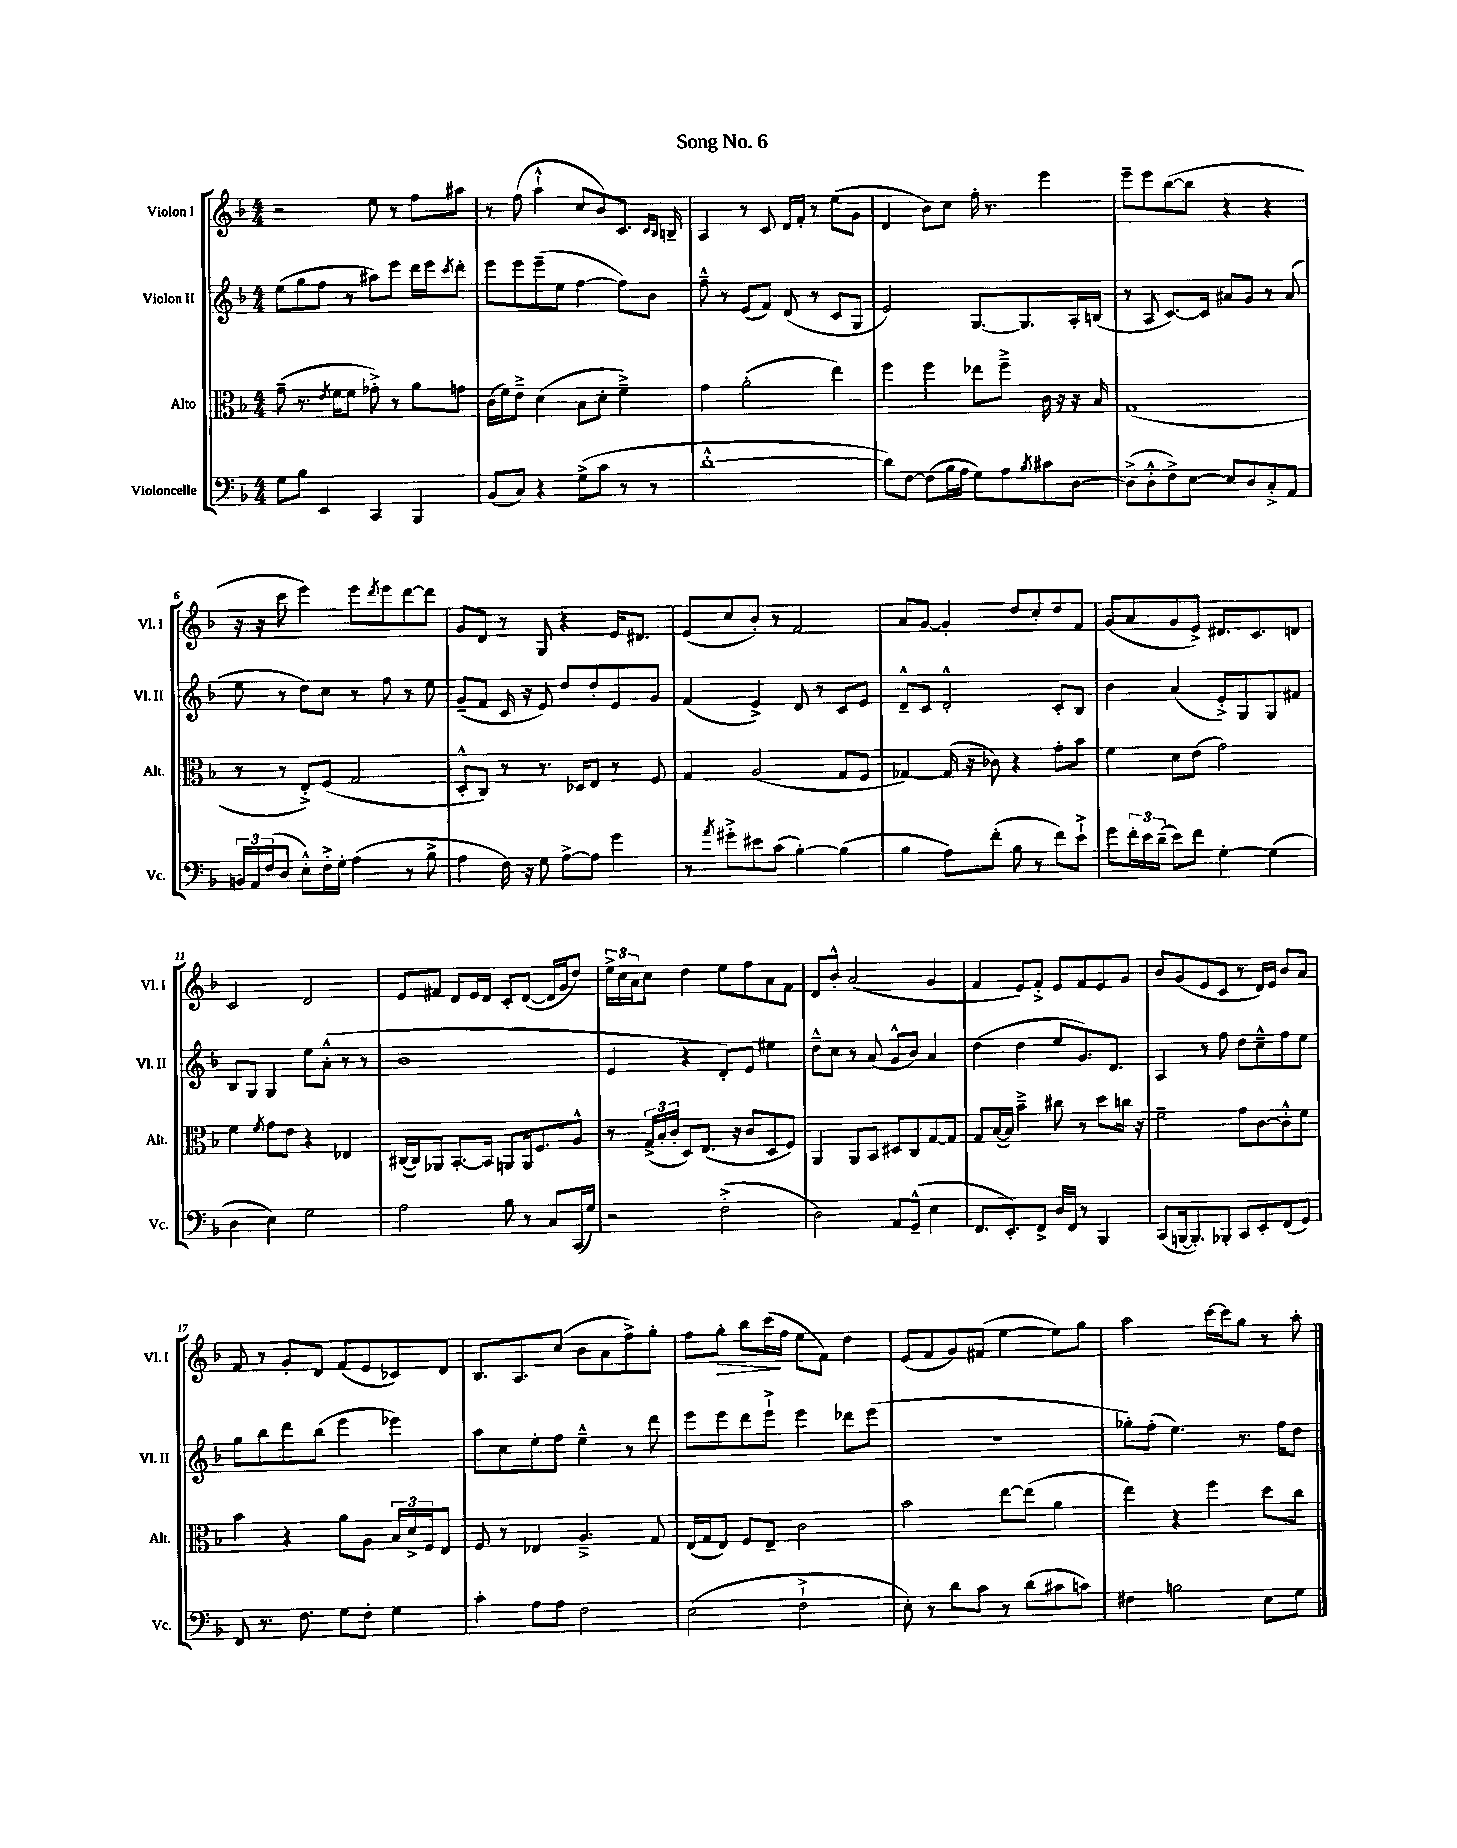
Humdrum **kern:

**kern	**kern	**kern	**kern	**dynam
*part4	*part3	*part2	*part1	*part1
*staff4	*staff3	*staff2	*staff1	*staff1
*I"Violoncelle	*I"Alto	*I"Violon II	*I"Violon I	*
*I'Vc.	*I'Alt.	*I'Vl. II	*I'Vl. I	*
*clefF4	*clefC3	*clefG2	*clefG2	*
*k[b-]	*k[b-]	*k[b-]	*k[b-]	*
*M4/4	*M4/4	*M4/4	*M4/4	*
=1	=1	=1	=1	=1
8G\L	(8g~\	(8ee\L	2r	.
8B-\J	8.r	8gg\	.	.
4EE/	.	8ff\J	.	.
.	8qe/	.	.	.
.	16f\KL	.	.	.
.	8f\J	8r	.	.
4CC/	8g-X'^\)	8aa#X\L)	8ee\	.
.	8r	8eee\J	8r	.
4BBB-/	8a\L	16ddd\LL	8ff\L	.
.	.	16eee\J	.	.
.	.	8qccc/	.	.
.	8gn\J	8ddd'\J	8aa#X\J	.
=2	=2	=2	=2	=2
(8BB-/L	(16c\LL	8eee\L	8r	.
.	16f\J)	.	.	.
8C/J)	8e~^\J	8eee\	(8ff\	.
4r	(4d\	(8eee~\	4aa`^^\	.
.	.	8ee\J	.	.
(8G^\L	8B-\L	[4ff\	8cc/L	.
8c\J	8d'\J	.	8b-/)	.
8r	4f~^\)	8ff\L])	8.c/J	.
8r	.	8b-\J	.	.
.	.	.	16qqc/LL	.
.	.	.	16qqB-/JJ	.
.	.	.	16Bn~/	.
=3	=3	=3	=3	=3
[1d'^^	4g\	8ff~^^\	4A/	.
.	.	8r	.	.
.	(2a'\	(8e/L	8r	.
.	.	8f/J)	8c/	.
.	.	(8d/	16d/LL	.
.	.	.	16f'/JJ	.
.	.	8r	8r	.
.	4ee\)	8c/L	(8ee\L	.
.	.	8G/J	8g\J	.
=4	=4	=4	=4	=4
8d\L])	4ff\	2e/)	4d/	.
[8F\J	.	.	.	.
(8F\L]	4ff\	.	8b-\L)	.
16B-\L	.	.	8cc\J	.
16A\JJ	.	.	.	.
8G\L)	8ee-X\L	[8.G/L	16ff'\	.
.	.	.	8.r	.
8A\	8ff~^\J	.	.	.
.	.	8.G/]	.	.
8qB-/	.	.	.	.
8c#X\	16c\	.	4eee\	.
.	16r	.	.	.
[8D\J	16r	16A'/L	.	.
.	16B-/	(16Bn/JJ	.	.
=5	=5	=5	=5	=5
(8D^\L]	(1G	8r	8eee~\L	.
8D'^^\	.	8A/	8eee\	.
8F^\)	.	[8.c/L)	([8bb-\	.
[8E\J	.	.	8bb-\J]	.
.	.	16c/Jk]	.	.
8E/L]	.	8a#X/L	4r	.
8D/	.	8g/J	.	.
8C'^/	.	8r	4r	.
8AA/J	.	(8a#/	.	.
!!LO:LB:g=z
=6	=6	=6	=6	=6
24BBn/LL	8r	8ee\	16r	.
24AA/	.	.	.	.
.	.	.	16r	.
(24F/J	.	.	.	.
8D/J	8r	8r	8ccc\	.
8E'^^\L)	8E'^/L)	8dd\L)	4eee\)	.
16F'^\L	(8F/J	8cc\J	.	.
16G'\JJ	.	.	.	.
(4A\	2G/	8r	8eee\L	.
.	.	.	8qddd/	.
.	.	8ff\	8eee\	.
8r	.	8r	[8ddd\	.
8B-^\	.	8ee\	8ddd\J]	.
=7	=7	=7	=7	=7
4A\	8D'^^/L	(8g~/L	8g/L	.
.	8C/J)	8f/J	8d/J	.
16F\)	8r	16c/	8r	.
16r	.	16r	.	.
8G\	8.r	8e/)	8G/	.
[8A^\L	.	8dd/L	4r	.
.	16D-X/KL	.	.	.
8A\J]	8E/J	8dd'/	.	.
4g\	8r	8e/	16e/KL	.
.	.	.	8.d#X/J	.
.	8F/	8g/J	.	.
=8	=8	=8	=8	=8
8r	4G/	(4f/	(8e/L	.
8qa/	.	.	.	.
8g#X'^\L	.	.	8cc/	.
8e#X\	(2A/	4e^/)	8b-'/J)	.
(8c\J	.	.	8r	.
[4B-'\)	.	8d/	2f/	.
.	.	8r	.	.
(4B-\]	8G/L	8c/L	.	.
.	8F/J	8e/J	.	.
=9	=9	=9	=9	=9
4B-\	[4G-X/)	8d~^^/L	8a/L	.
.	.	8c/J	[8g/J	.
8A\L)	(16G-/]	2d'^^/	4g'/]	.
.	16r	.	.	.
(8f'\J	8c-X\)	.	.	.
8B-\	4r	.	8dd/L	.
8r	.	.	8cc'/	.
8f\L)	8g'\L	8c'/L	8dd/	.
8e`^\J	8b-\J	8B-/J	8f/J	.
=10	=10	=10	=10	=10
8g\L	4f\	4b-\	(8g/L	.
24f'\L	.	.	8a/	.
24e\	.	.	.	.
(24d~\JJ	.	.	.	.
8e\L)	8d\L	(4a/	8g/	.
8f\J	(8e\J	.	8e^/J)	.
[4G'\	2g\)	8e'^/L)	8.d#X/L	.
.	.	8G/	.	.
.	.	.	8.c/	.
(4G\]	.	8G/	.	.
.	.	8f#X/J	8dn/J	.
!!LO:LB:g=z
=11	=11	=11	=11	=11
4D\	4f\	8B-/L	2c/	.
.	.	8G/J	.	.
.	8qf/	.	.	.
4E\)	8g\L	4G/	.	.
.	8e\J	.	.	.
2G\	4r	8ee\L	2d/	.
.	.	(8a'^^\J	.	.
.	4E-X/	8r	.	.
.	.	8r	.	.
=12	=12	=12	=12	=12
2A\	([16C#X/LL	1b-	8e/L	.
.	16C#/J])	.	.	.
.	8AA-X/J	.	8f#X/J	.
.	[8.BB-'/L	.	8d/L	.
.	.	.	16e/L	.
.	16BB-/Jk]	.	16d/JJ	.
8B-\	8AAn/L	.	8c'/L	.
8r	16AA/k	.	([8d/J	.
.	8.F/	.	.	.
8C/L	.	.	16d/LL]	.
.	.	.	16g/J	.
(16CC/L	8A^^/J	.	8dd/J)	.
16G/JJ)	.	.	.	.
=13	=13	=13	=13	=13
2r	8r	4e/	24ee^\LL	.
.	.	.	24cc\	.
.	.	.	24a\J	.
.	(24G^/LL	.	8cc\J	.
.	24B-'/	.	.	.
.	24c'/JJ	.	.	.
.	8D/L)	4r	4dd\	.
.	(8.E/J	.	.	.
(2F'^\	.	8d'/L)	8ee\L	.
.	16r	.	.	.
.	8c/L	8e/J	8ff\	.
.	8D/	4ee#X\	8a\	.
.	8F/J)	.	8f\J	.
=14	=14	=14	=14	=14
2D\)	4AA/	8dd~^^\L	8d/L	.
.	.	8cc\J	8b-'^^/J	.
.	8AA/L	8r	(2a/	.
.	8BB-/J	(8a/	.	.
8AA/L	8D#X/L	8g^^/L	.	.
(8GG~^^/J	8C/	8b-/J)	.	.
4E\	[8G/	4a/	4g/	.
.	8G/J]	.	.	.
=15	=15	=15	=15	=15
8.FF/L	8G/L	(4dd\	4f/	.
.	([16B-/L	.	.	.
8.EE'/)	16B-/JJ])	.	.	.
.	4b-~^\	4dd\	8e/L)	.
8FF^/J	.	.	8f'^/J	.
16D/LL	8cc#X\	8ee/L	8e/L	.
16FF/JJ	.	.	.	.
8r	8r	8.g/)	8f/	.
4BBB-/	8dd\L	.	8e/	.
.	.	8.d/J	.	.
.	16ccn\Jk	.	8g/J	.
.	16r	.	.	.
=16	=16	=16	=16	=16
(8CC/L	2f~\	4A/	8b-/L	.
[16BBBn/k	.	.	(8g/	.
8.BBB'/])	.	.	.	.
.	.	8r	8e/	.
8BBB-X'/J	.	8ff\	8c/J	.
8CC/L	8g\L	8dd\L	8r	.
8EE'/	[8c\	8cc~^^\	16d/LL)	.
.	.	.	16e/JJ	.
(8FF/	8c'^^\]	8ff\	8b-/L	.
8GG/J)	8f\J	8ee\J	8a/J	.
!!LO:LB:g=z
=17	=17	=17	=17	=17
8FF/	4b-\	8gg\L	8f/	.
8.r	.	8bb-\	8r	.
.	4r	8ddd\	8g'/L	.
8.F\	.	.	.	.
.	.	(8bb-\J	8d/J	.
8G\L	8a\L	4eee\	(8f/L	.
8F'\J	8A\J	.	8e/	.
4G\	24B-/LL	4eee-X\)	8c-X/)	.
.	24d^/	.	.	.
.	24F/J	.	.	.
.	8E/J	.	8d/J	.
=18	=18	=18	=18	=18
4c'\	8F/	8aa\L	8.B-/L	.
.	8r	8cc\	.	.
.	.	.	8.A/	.
8A\L	4E-X/	8ee'\	.	.
8A\J	.	8ff\J	(8cc/J	.
2F\	4.A~^/	4ee~^^\	8b-\L	.
.	.	.	8a\	.
.	.	8r	8ff^\)	.
.	8G/	8ddd\	8gg'\J	.
=19	=19	=19	=19	=19
(2E\	(16E/LL	8eee\L	8ff\L	.
.	16G/J	.	.	.
!	!	!	!	!LO:HP:b
.	8E/J)	8eee\	8gg'\J	>
.	8F/L	8ddd\	8bb-\L	.
.	8E~/J	8eee`^\J	(16ccc\L	.
.	.	.	16ff\JJ	]
2F`^\	2c\	4eee\	8ee\L	.
.	.	.	8f\J)	.
.	.	8ddd-X\L	4dd\	.
.	.	(8eee\J	.	.
=20	=20	=20	=20	=20
8E'\)	2b-\	1r	(8e/L	.
8r	.	.	8f/	.
8d\L	.	.	8g/)	.
8c\J	.	.	(8f#X/J	.
8r	[8ee\L	.	[4ee\	.
(8d\L	(8ee\J]	.	.	.
8c#X\	4a\	.	8ee\L])	.
8cn\J)	.	.	8gg\J	.
=21	=21	=21	=21	=21
4F#X\	4ee\)	8gg-X'\L)	2aa\	.
.	.	(8ff'\J	.	.
2Bn\	4r	4.ee\)	.	.
.	4ff\	.	[16ccc\LL	.
.	.	.	16ccc\J]	.
.	.	8.r	8gg\J	.
8E\L	8dd\L	.	8r	.
.	.	16ff\KL	.	.
8G\J	8cc\J	8dd\J	8aa'\	.
==	==	==	==	==
*-	*-	*-	*-	*-
